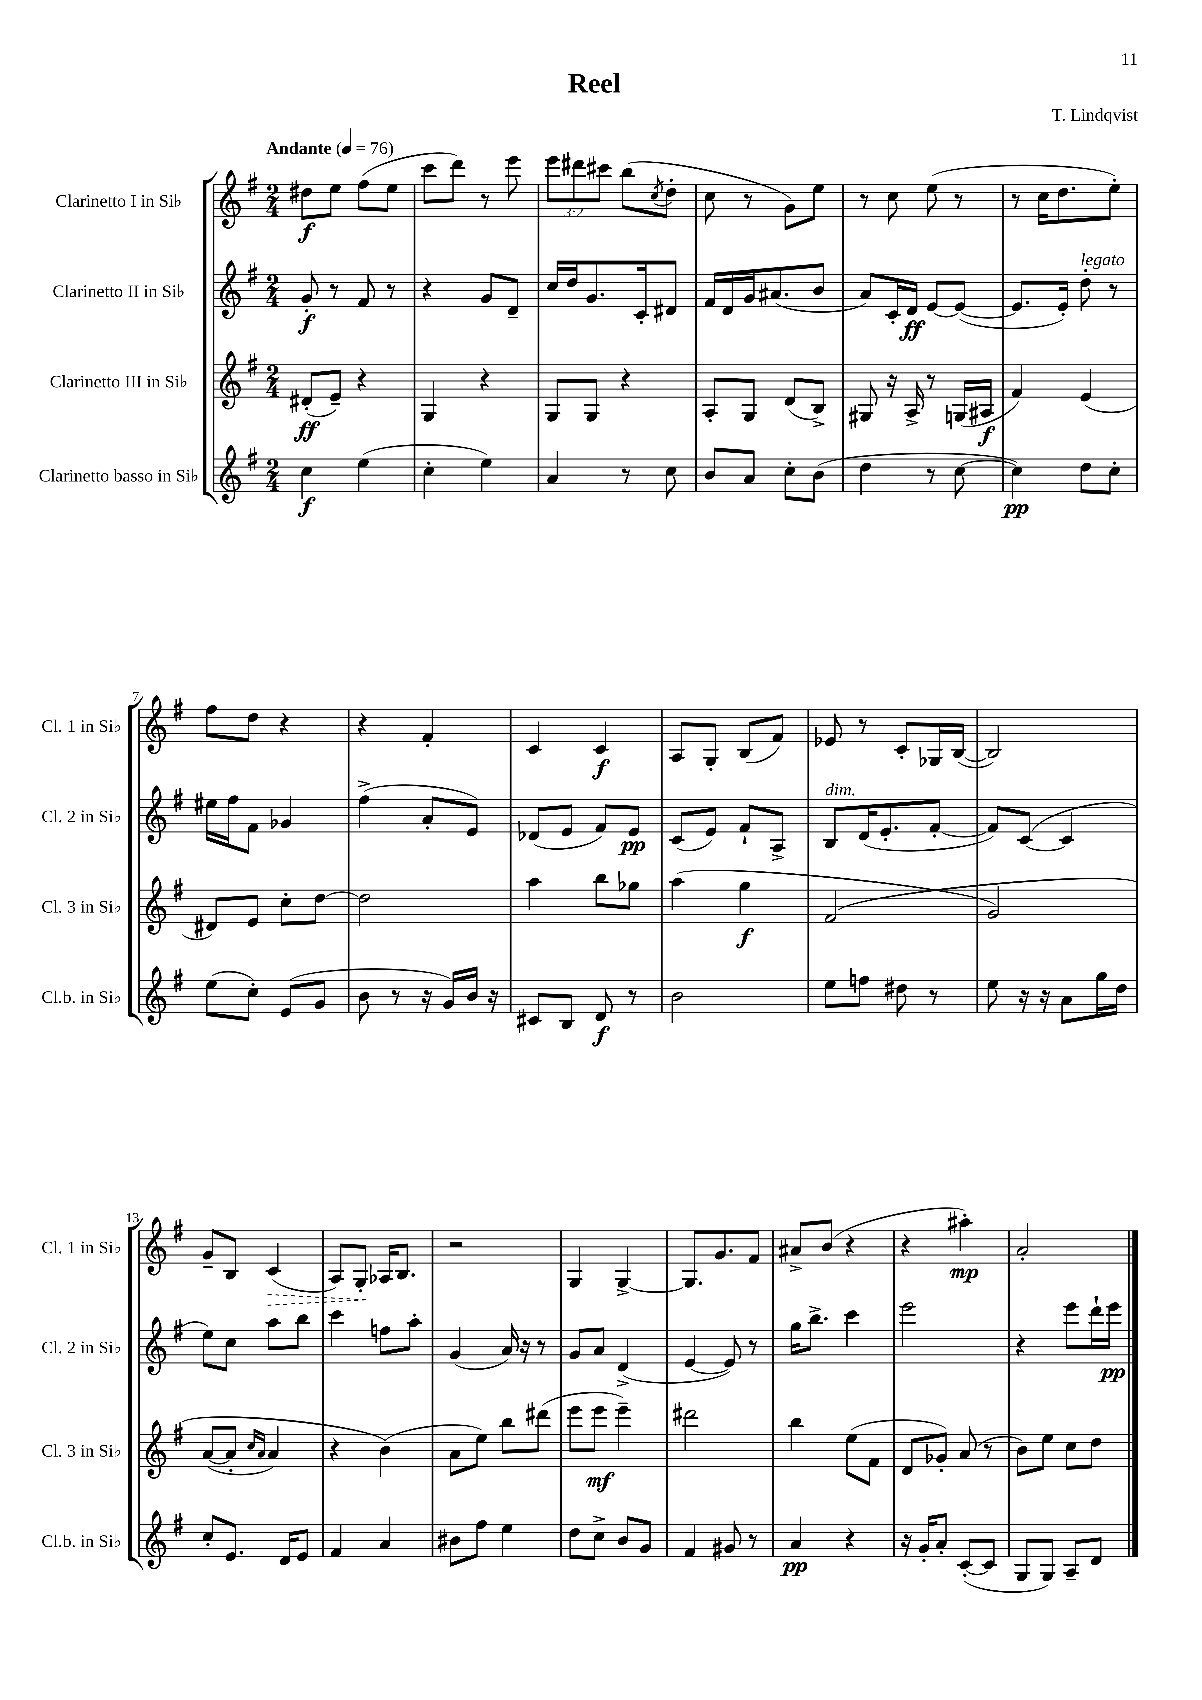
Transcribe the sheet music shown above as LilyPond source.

\header { title = "Reel" composer = "T. Lindqvist" }
<<
\new StaffGroup <<
\new Staff = "s0" \with { instrumentName = "Clarinetto I in Sib" shortInstrumentName = "Cl. 1 in Sib" } {
    \clef treble \key g \major \numericTimeSignature \time 2/4 \override Staff.TupletNumber.text = #tuplet-number::calc-fraction-text \tempo "Andante" 4 = 76
    dis''8\f e''8 fis''8( e''8 |
    c'''8 d'''8) r8 e'''8 |
    \tuplet 3/2 { e'''8 dis'''8 cis'''8 } b''8( \acciaccatura { c''8 } d''8-. |
    c''8 r8 g'8) e''8 |
    r8 c''8 e''8( r8 |
    r8 c''16 d''8. e''8-.) |
    fis''8 d''8 r4 |
    r4 fis'4-. |
    c'4 c'4\f |
    a8 g8-. b8( fis'8) |
    ees'8 r8 c'8-. ges16 b16~( |
    b2) |
    g'8-- b8 \once \override Hairpin.style = #'dashed-line c'4\>( |
    a8) g8-.\! aes16 b8. |
    r2 |
    g4 g4~-> |
    g8. g'8. fis'8 |
    ais'8-> b'8( r4 |
    r4 ais''4-.\mp) |
    a'2-. \bar "|." |
}
\new Staff = "s1" \with { instrumentName = "Clarinetto II in Sib" shortInstrumentName = "Cl. 2 in Sib" } {
    \clef treble \key g \major \numericTimeSignature \time 2/4
    g'8-.\f r8 fis'8 r8 |
    r4 g'8 d'8-- |
    c''16 d''16 g'8. c'16-. dis'8 |
    fis'16 d'16 g'16 ais'8.( b'8 |
    a'8) c'16-. d'16\ff e'8~ e'8~( |
    e'8. e'16-.) d''8-.^\markup { \italic "legato" } r8 |
    eis''16 fis''16 fis'8 ges'4 |
    fis''4->( a'8-. e'8) |
    des'8( e'8 fis'8) e'8\pp |
    c'8( e'8) fis'8-! a8-> |
    b8^\markup { \italic "dim." } d'16( e'8.-. fis'8~-. |
    fis'8) c'8~( c'4 |
    e''8) c''8 a''8 b''8 |
    c'''4 f''8 a''8-. |
    g'4( a'16) r16 r8 |
    g'8 a'8 d'4->( |
    e'4~ e'8) r8 |
    g''16 b''8.-> c'''4 |
    e'''2 |
    r4 e'''8 d'''16-! e'''16\pp \bar "|." |
}
\new Staff = "s2" \with { instrumentName = "Clarinetto III in Sib" shortInstrumentName = "Cl. 3 in Sib" } {
    \clef treble \key g \major \numericTimeSignature \time 2/4
    dis'8-.\ff( e'8--) r4 |
    g4 r4 |
    g8 g8 r4 |
    a8-. g8 d'8( b8->) |
    gis8 r16 a16-> r8 g16( ais16\f |
    fis'4) e'4( |
    dis'8) e'8 c''8-. d''8~ |
    d''2 |
    a''4 b''8 ges''8 |
    a''4( g''4\f |
    fis'2\( |
    g'2) |
    a'8~( a'8-. \grace { c''16 a'16 } a'4) |
    r4 b'4(\) |
    a'8 e''8) b''8 dis'''8( |
    e'''8 e'''8\mf e'''4--) |
    dis'''2 |
    b''4 e''8( fis'8 |
    d'8 ges'8-.) a'8( r8 |
    b'8) e''8 c''8 d''8 \bar "|." |
}
\new Staff = "s3" \with { instrumentName = "Clarinetto basso in Sib" shortInstrumentName = "Cl.b. in Sib" } {
    \clef treble \key g \major \numericTimeSignature \time 2/4
    c''4\f e''4( |
    c''4-. e''4) |
    a'4 r8 c''8 |
    b'8 a'8 c''8-. b'8( |
    d''4 r8 c''8~ |
    c''4\pp) d''8 c''8-. |
    e''8( c''8-.) e'8( g'8 |
    b'8 r8 r16 g'16) b'16 r16 |
    cis'8 b8 d'8\f r8 |
    b'2 |
    e''8 f''8 dis''8 r8 |
    e''8 r16 r16 a'8 g''16 d''16 |
    c''8-. e'8. d'16 e'8 |
    fis'4 a'4 |
    bis'8 fis''8 e''4 |
    d''8 c''8-> b'8 g'8 |
    fis'4 gis'8 r8 |
    a'4\pp r4 |
    r16 g'16-. a'8-. c'8~-.( c'8 |
    g8 g8) a8-- d'8 \bar "|." |
}
>>
>>
